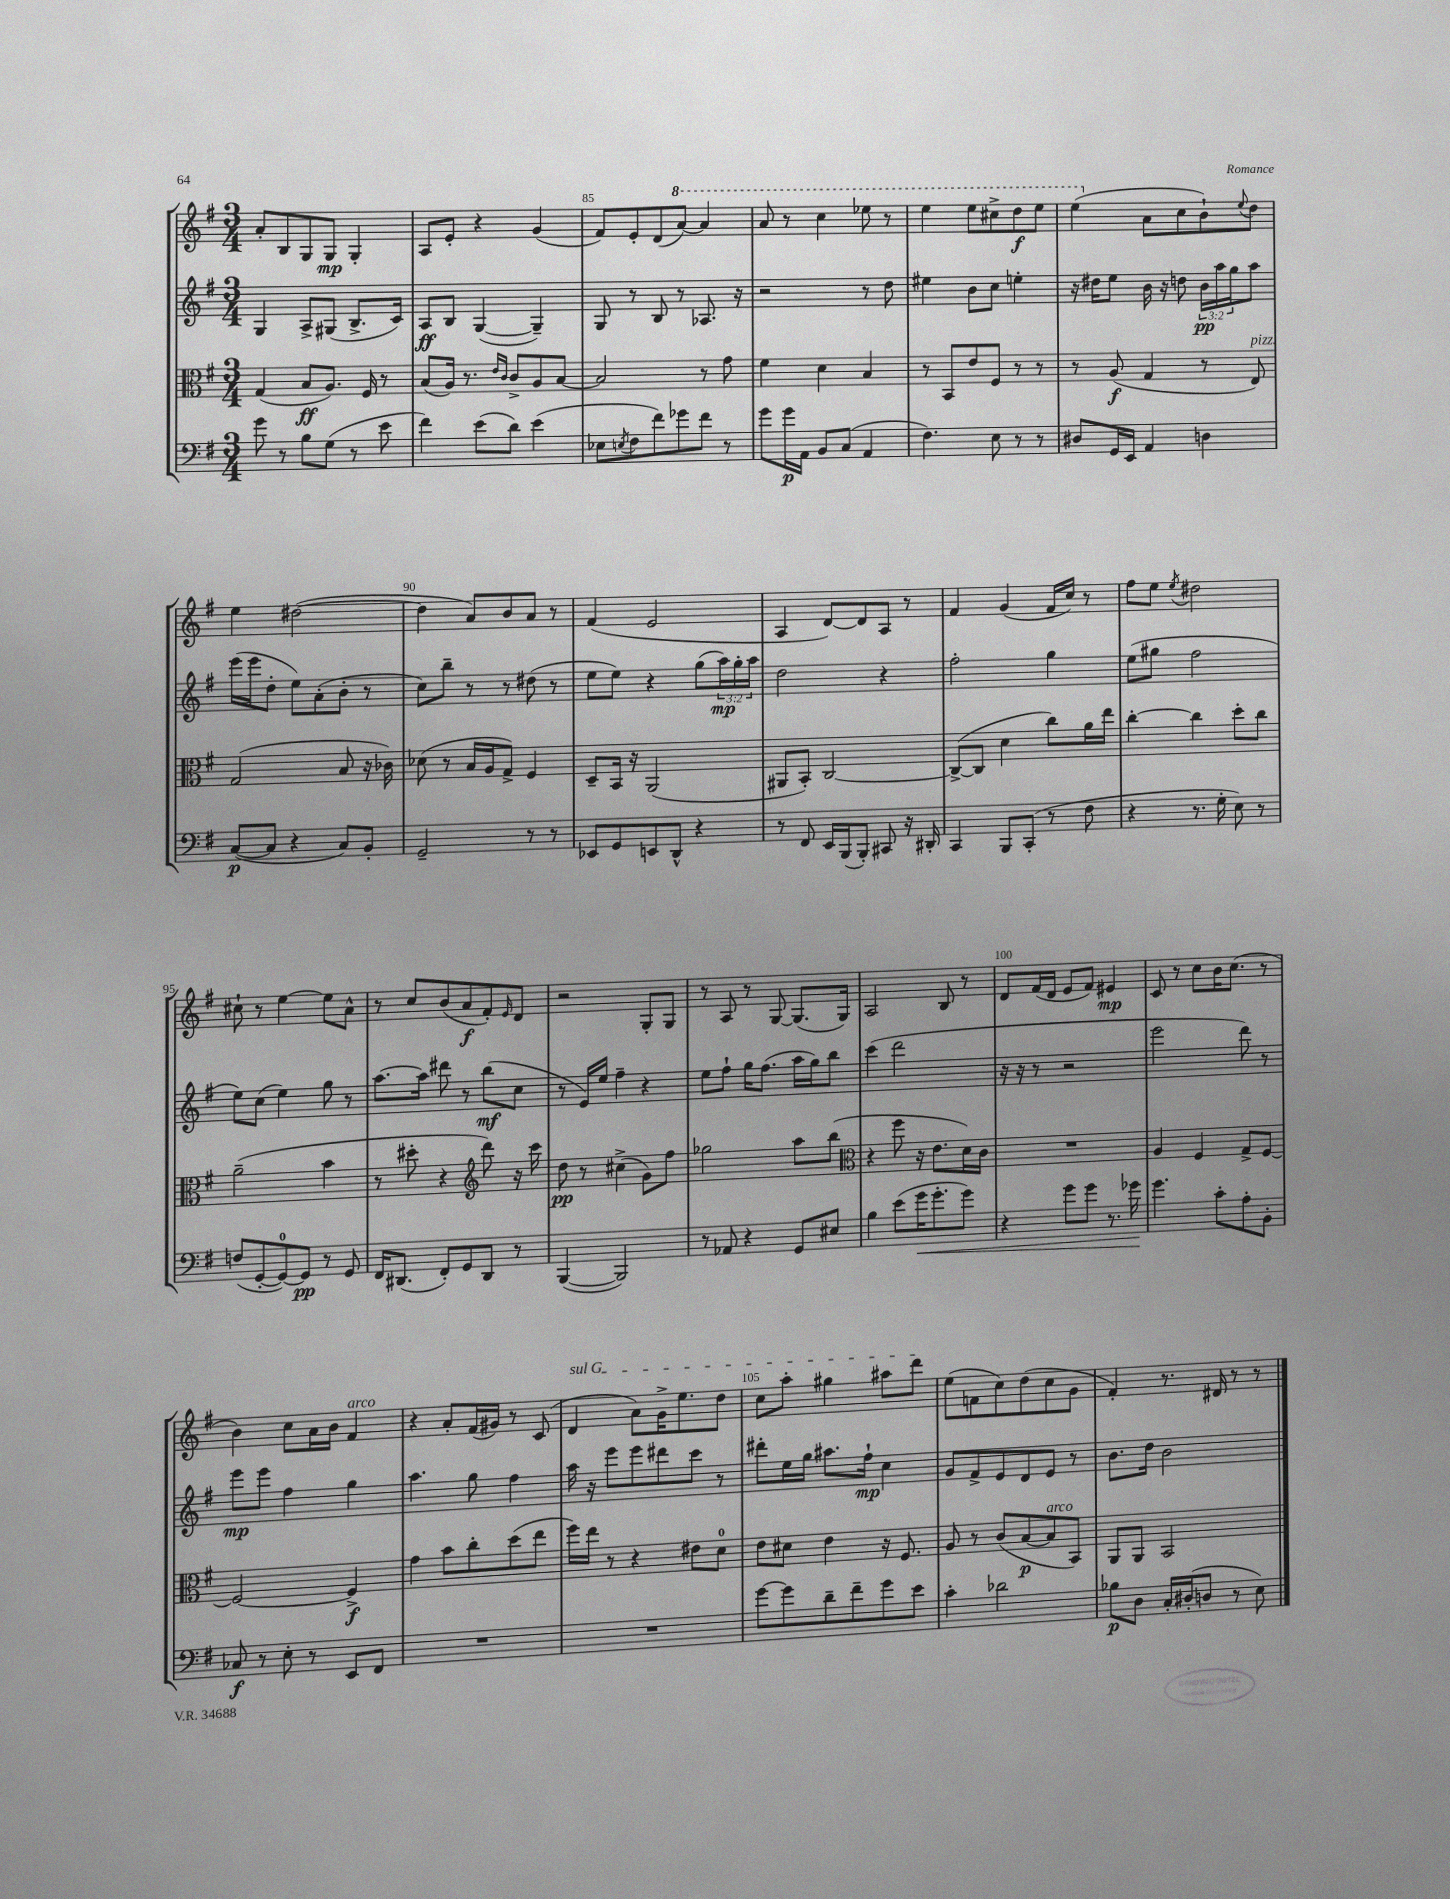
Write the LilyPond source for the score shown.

<<
\new StaffGroup <<
\new Staff = "s0" {
    \clef treble \key g \major \numericTimeSignature \time 3/4
    a'8-. b8 g8 g8\mp g4-. |
    a8 e'8-. r4 g'4( |
    fis'8) e'8-. d'8( \ottava #1 a''8~) a''4 |
    a''8 r8 c'''4 ees'''8 r8 |
    e'''4 e'''8 cis'''8-> d'''8\f e'''8 |
    e'''4( \ottava #0 a'8 c''8 b'8-!) \appoggiatura { e''8 } d''8 |
    e''4 dis''2~( |
    dis''4 a'8) b'8 a'8 r8 |
    fis'4( e'2 |
    a4 d'8~) d'8 a8 r8 |
    fis'4 g'4( fis'16 c''16) r8 |
    fis''8 e''8 \acciaccatura { e''8 } dis''2 |
    cis''8-! r8 e''4~ e''8 a'8-^ |
    r8 c''8 b'8( a'8\f fis'8-.) \grace { e'16 } d'8 |
    r2 g8-. g8 |
    r8 a8 r8 g8~ g8.( g16) |
    a2 b8 r8 |
    d'8 fis'16( d'16 e'8 fis'8) eis'4\mp |
    c'8 r8 c''8 b'16 c''8.( r8 |
    b'4) c''8 a'16 b'16 fis'4^\markup { \italic "arco" } |
    r4 a'8-. fis'16( gis'16) r8 c'8( |
    \once \override TextSpanner.bound-details.left.text = \markup { \italic "sul G" } d'4\startTextSpan a'8) g'16-> e''8. d''8 |
    c''8 a''8-. gis''4 ais''8 d'''8\stopTextSpan |
    e''8( f'8 c''8) d''8( c''8 g'8 |
    fis'4-.) r8. dis'16 r8 r8 \bar "|." |
}
\new Staff = "s1" {
    \clef treble \key g \major \numericTimeSignature \time 3/4 \override Staff.TupletNumber.text = #tuplet-number::calc-fraction-text
    g4 a8-> gis8( b8.-> c'16) |
    a8\ff b8 g4~( g4--) |
    g8 r8 b8 r8 aes8. r16 |
    r2 r8 d''8 |
    eis''4 b'8 c''8 e''4-. |
    r16 dis''16 e''8 b'16 r16 d''8 \tuplet 3/2 { b'16\pp a''16 g''16 } a''8 |
    e'''16( e'''16 d''8-. e''8) a'8-.( b'8-. r8 |
    c''8) b''8-- r8 r8 dis''8( r8 |
    e''8 e''8) r4 g''8( \tuplet 3/2 { a''16\mp) g''16-. a''16 } |
    d''2 r4 |
    fis''2-. g''4 |
    e''8( gis''8 fis''2 |
    e''8) c''8( e''4) g''8 r8 |
    a''8.~ a''16 dis'''8 r8 b''8\mf( c''8 |
    r8 e'16) e''16 fis''4-- r4 |
    e''8 fis''8-! g''16 fis''8.( a''16 g''16) b''8 |
    c'''4( d'''2 |
    r16 r16 r8 r2 |
    e'''2 d'''8) r8 |
    e'''8\mp e'''8 fis''4 g''4 |
    a''4. g''8 fis''4 |
    a''16 r16 e'''8 e'''8 dis'''8 c'''8 r8 |
    dis'''8-. e''16 g''16 ais''8. fis''16-!\mp c''4 |
    g'8 fis'8-> e'8 d'8 e'8 r8 |
    b'8. d''16 b'2 \bar "|." |
}
\new Staff = "s2" {
    \clef alto \key g \major \numericTimeSignature \time 3/4
    g4( b8\ff a8.) fis16 r8 |
    b8( a16) r8. \grace { e'16 c'16 } c'8-> a8 b8~ |
    b2 r8 g'8 |
    fis'4 d'4 b4 |
    r8 b,8 e'8 fis8 r8 r8 |
    r8 a8\f( g4 r8 e8^\markup { \italic "pizz." }) |
    g2( b8 r16 ces'16) |
    des'8( r8 b16 a16 g8->) fis4 |
    d8-- b,16 r16 a,2( |
    ais,8 b,8-.) c2~ |
    c8~->( c8 d'4 c''8) a'16 e''16 |
    c''4~-. c''4 d''8-. c''8 |
    a'2--( b'4 |
    r8 dis''8-. r4 \clef treble d'''8) r16 c'''16 |
    d''8\pp r8 cis''4->( g'8) fis''8 |
    ges''2 a''8 b''8( |
    \clef alto r4 fis''8 r16 e'8. d'16) c'16 |
    R2. |
    a4 fis4 g8-> fis8~ |
    fis2~ fis4->\f |
    g'4 b'8 c''8-. d''8( e''8 |
    fis''16) e''16 r8 r4 eis'8 d'8-0 |
    e'8 dis'8 e'4 r16 fis8. |
    a8 r8 c'8( b8~\p b8^\markup { \italic "arco" } b,8) |
    a,8 a,8 b,2 \bar "|." |
}
\new Staff = "s3" {
    \clef bass \key g \major \numericTimeSignature \time 3/4
    g'8 r8 b8 g8( r8 e'8 |
    fis'4) e'8( d'8) e'4( |
    ees8 \acciaccatura { e8 } fis8 fis'8) ges'8 fis'8 r8 |
    g'8 g'16\p a,16 b,8 c8( a,4 |
    fis4.) e8 r8 r8 |
    dis8 g,16 e,16 a,4 d4 |
    c8~\p( c8 r4 c8) b,8-. |
    g,2-- r8 r8 |
    ees,8 g,8 e,8 d,8-^ r4 |
    r8 fis,8 e,16 b,,16( b,,8-.) cis,8 r16 dis,16-. |
    c,4 b,,8 c,8-.( r8 fis8 |
    r4 r8. g16-. e8) r8 |
    f8( g,8~-. g,8-0~) g,8\pp r8 g,8 |
    fis,16 dis,8.( fis,8-.) g,8 dis,8 r8 |
    b,,4~( b,,2) |
    r8 aes,8 r4 g,8 eis8 |
    b4 e'8( g'16\< g'8.-. g'8) |
    r4 g'8 g'8 r8. ges'16\! |
    g'4. c'8-. a8-. b,8-. |
    ces8\f r8 e8-. r8 e,8 fis,8 |
    R2. |
    R2. |
    g'8~ g'8 d'8-- fis'8-- g'8 e'8 |
    c'4-. des'2 |
    bes8\p d8 c16-. dis16-.( d8 r8 e8) \bar "|." |
}
>>
>>
\layout { \context { \Score currentBarNumber = #83 \override BarNumber.break-visibility = ##(#f #t #t) barNumberVisibility = #(every-nth-bar-number-visible 5) } }
